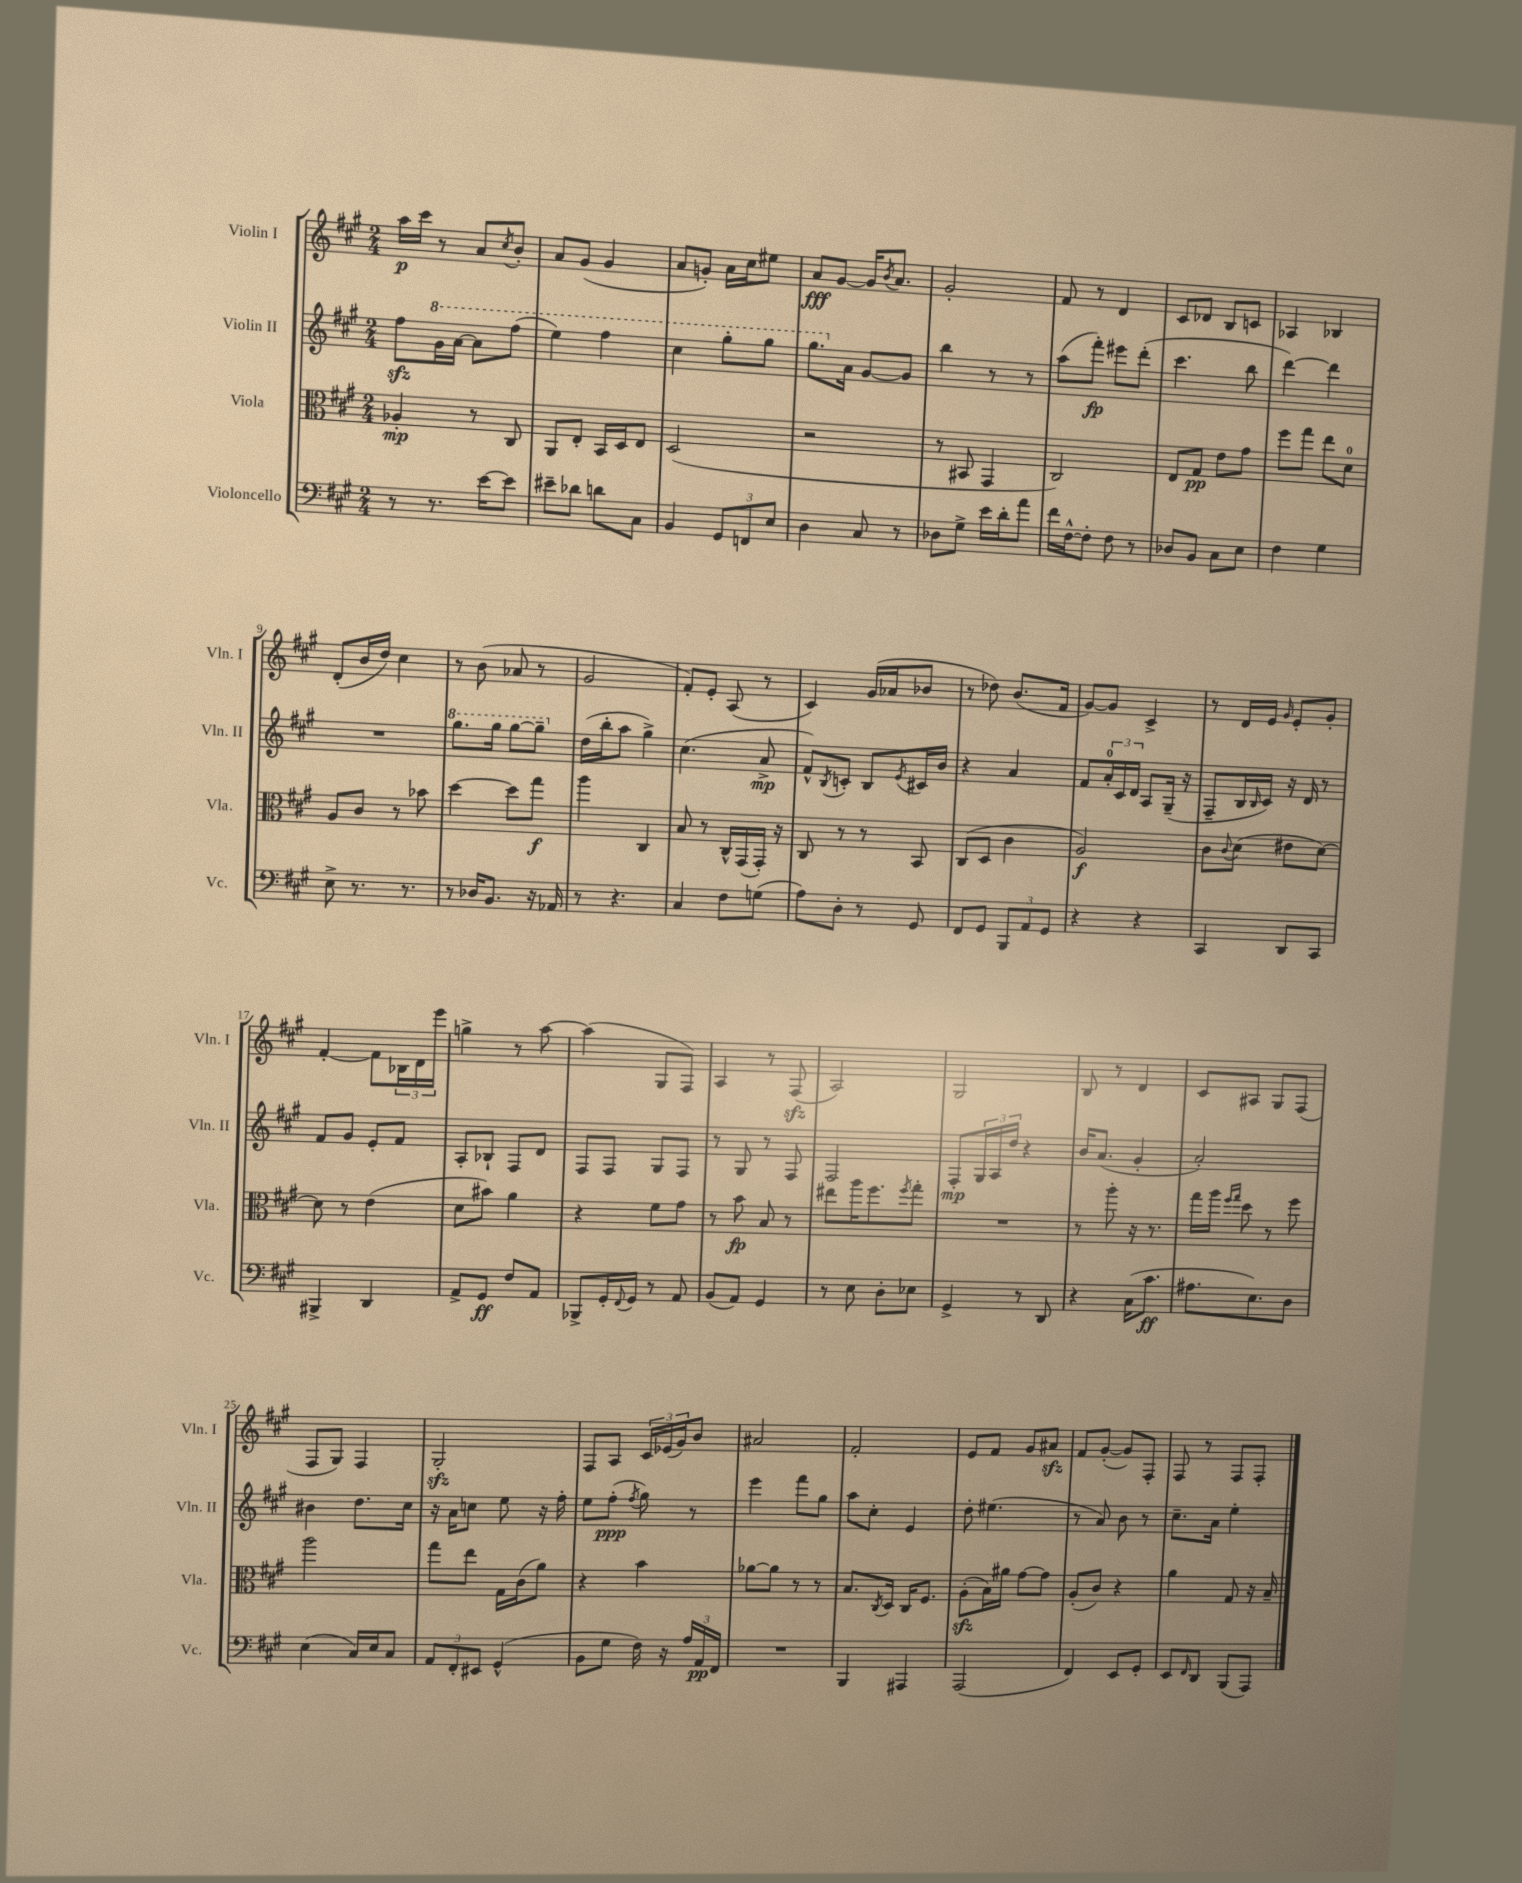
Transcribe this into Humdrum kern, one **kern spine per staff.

**kern	**kern	**kern	**kern
*staff4	*staff3	*staff2	*staff1
*clefF4	*clefC3	*clefG2	*clefG2
*k[f#c#g#]	*k[f#c#g#]	*k[f#c#g#]	*k[f#c#g#]
*M2/4	*M2/4	*M2/4	*M2/4
8r	4A-'	8ff#	16aa
.	.	.	16ccc#
8.r	.	16gg#	8r
.	.	[16aa	.
.	8r	8aa]	8a
[16e	.	.	.
.	.	.	8qcc#
8e]	8C#	(8fff#	8b'
=	=	=	=
8e#~	8AA	4eee)	8a
8d-	8E'	.	(8g#
8d	16BB	4fff#	4g#
.	16D	.	.
8C#	8E	.	.
=	=	=	=
4BB	(2D	4ccc#	8a
.	.	.	8g')
12GG#	.	8ggg#'	16a
.	.	.	16cc#
12FF	.	.	.
.	.	8ggg#	8ee#
12E	.	.	.
=	=	=	=
4D	2r	8.ggg#	8a
.	.	.	[8g#
.	.	16a	.
8C#	.	[8g#	16g#]
.	.	.	8qb
.	.	.	8.a
8r	.	8g#]	.
=	=	=	=
8D-	8r	4bb	2g#'
8G#^	8BB#	.	.
16e	4GG#	8r	.
16d'	.	.	.
8a	.	8r	.
=	=	=	=
16f#	2C#)	(8aa	8f#
[16F#^^	.	.	.
8F#']	.	8fff#')	8r
8F#	.	8eee#	4d
8r	.	(8ddd'	.
=	=	=	=
8D-	8E	4.ccc#	8c#
8BB	8G#	.	8d-
8C#	8e	.	8B
8E	8g#	8bb	8c
=	=	=	=
4F#	8ff#	[4ddd)	4A-
.	8gg#	.	.
4G#	8ee	4ddd]	4B-
.	8d	.	.
=	=	=	=
8E^	8A	2r	(8d'
8.r	8c#	.	16b
.	.	.	16dd)
.	8r	.	4cc#
8.r	.	.	.
.	8b-	.	.
=	=	=	=
8r	[4dd	8.ggg#	8r
16D-	.	.	(8b
8.BB	.	16ggg#	.
.	8dd]	[8ggg#	8a-
16r	8gg#	8ggg#~]	8r
16AA-	.	.	.
=	=	=	=
8r	4aa	(16dd	2g#
.	.	16bb'	.
4.r	.	8aa	.
.	4C#	4gg#^)	.
=	=	=	=
4C#	8B	(4.cc#	8f#')
.	8r	.	8e'
8F#	16C#^^	.	(8A
.	(16GG#	.	.
(8G	16GG#')	8a^	8r
.	16r	.	.
=	=	=	=
8A)	8C#	8f#^^)	4c#)
.	.	8qB	.
8D'	8r	8c'	.
8r	8r	8B	(16g#
.	.	.	16a-
.	.	8qe	.
8GG#	8BB	16c#	8b-
.	.	16b	.
=	=	=	=
8FF#	(8C#	4r	8r
8GG#	8D	.	8dd-)
12BBB	4c#	4a	(8.b
12AA	.	.	.
12GG#	.	.	.
.	.	.	16f#
=	=	=	=
4r	2A)	8f#	[8g#)
.	.	24a'	8g#]
.	.	24c#	.
.	.	24d	.
4r	.	8A	4c#^
.	.	(16G#~	.
.	.	16r	.
=	=	=	=
4CC#	8c#	8F#~	8r
.	8qqc#	.	.
.	(8d	16B	16d
.	.	16qqB	.
.	.	16c#)	16e
.	.	.	16qqg#
8DD	8e#	16r	8e'
.	.	16d	.
8CC#	[8d)	8r	8g#'
=	=	=	=
4BBB#^	8d]	8f#	[4f#'
.	8r	8g#	.
4DD	(4e	8e'	8f#]
.	.	8f#	24B-
.	.	.	24d
.	.	.	24eee
=	=	=	=
8AA^	8d	8A'	4gg^
8GG#	8b#)	8B-`	.
8F#	4a	8F#	8r
8AA	.	8d	[8aa
=	=	=	=
8BBB-^	4r	8F#	(4aa]
16GG#'	.	8F#	.
8qqFF#	.	.	.
16GG#	.	.	.
8r	8f#	8G#	8G#
8AA	8g#	8F#	8F#)
=	=	=	=
(8BB	8r	8r	4A
8AA)	8b	8G#	.
4GG#	8B	8r	8r
.	8r	8F#	(8F#
=	=	=	=
8r	8ee#	2F#	2A)
8E	16aa	.	.
.	8.ff#	.	.
8D'	.	.	.
.	8qff#	.	.
8E-	8gg#'	.	.
=	=	=	=
4GG#^	2r	8F#'	2G#
.	.	24G#	.
.	.	24A	.
.	.	24dd	.
8r	.	4r	.
8DD	.	.	.
=	=	=	=
4r	8r	16b	8B
.	.	(8.a	.
.	8aa'	.	8r
(16C#	16r	4g#'	4d
8.c#	8.r	.	.
=	=	=	=
8.A#	16gg#	2a')	8c#
.	16aa	.	.
.	16qqff#	.	.
.	16qqgg#	.	.
.	8dd	.	8A#
8.E)	.	.	.
.	8r	.	8G#
8D	8ff#	.	(8F#
=	=	=	=
(4E	2aa	4b#	8F#
.	.	.	8G#)
16C#)	.	8.dd	4F#
16E	.	.	.
8C#	.	.	.
.	.	16cc#	.
=	=	=	=
12AA	8gg#	16r	2G#'
.	.	16a	.
12FF#'	.	.	.
.	8ee	8cc	.
12EE#	.	.	.
(4GG#^^	16G#	8ee	.
.	(16c#	.	.
.	8a)	16r	.
.	.	16ff#'	.
=	=	=	=
8BB	4r	8ee	8F#
8G#	.	(8ff#'	8A
.	.	8qff#	.
16F#)	4b	8gg#)	24c#
.	.	.	(24e-
16r	.	.	.
.	.	.	24g#)
24A	.	8r	8b
24AA	.	.	.
24FF#	.	.	.
=	=	=	=
2r	[8a-	4eee	2a#
.	8a-]	.	.
.	8r	8fff#	.
.	8r	8gg#	.
=	=	=	=
4BBB	8.B	8aa	2f#'
.	.	8cc#'	.
.	8qC#	.	.
.	16D	.	.
4AAA#	16C#	4e	.
.	8.F#	.	.
=	=	=	=
(2AAA	(8A'	8dd'	8e
.	16B)	(4.ee#	8f#
.	16a#	.	.
.	[8g#	.	8g#
.	8g#]	.	8a#
=	=	=	=
4FF#)	(8A'	8r	8f#
.	8c#)	8a)	([8g#'
8EE	4r	8b	8g#])
8GG#'	.	8r	8F#'
=	=	=	=
8EE	4a	8.cc#~	8F#
16qqFF#	.	.	.
8DD	.	.	8r
.	.	16a	.
(8BBB	8G#	4ee'	8F#
8AAA)	16r	.	8F#'
.	16B~	.	.
==	==	==	==
*-	*-	*-	*-
